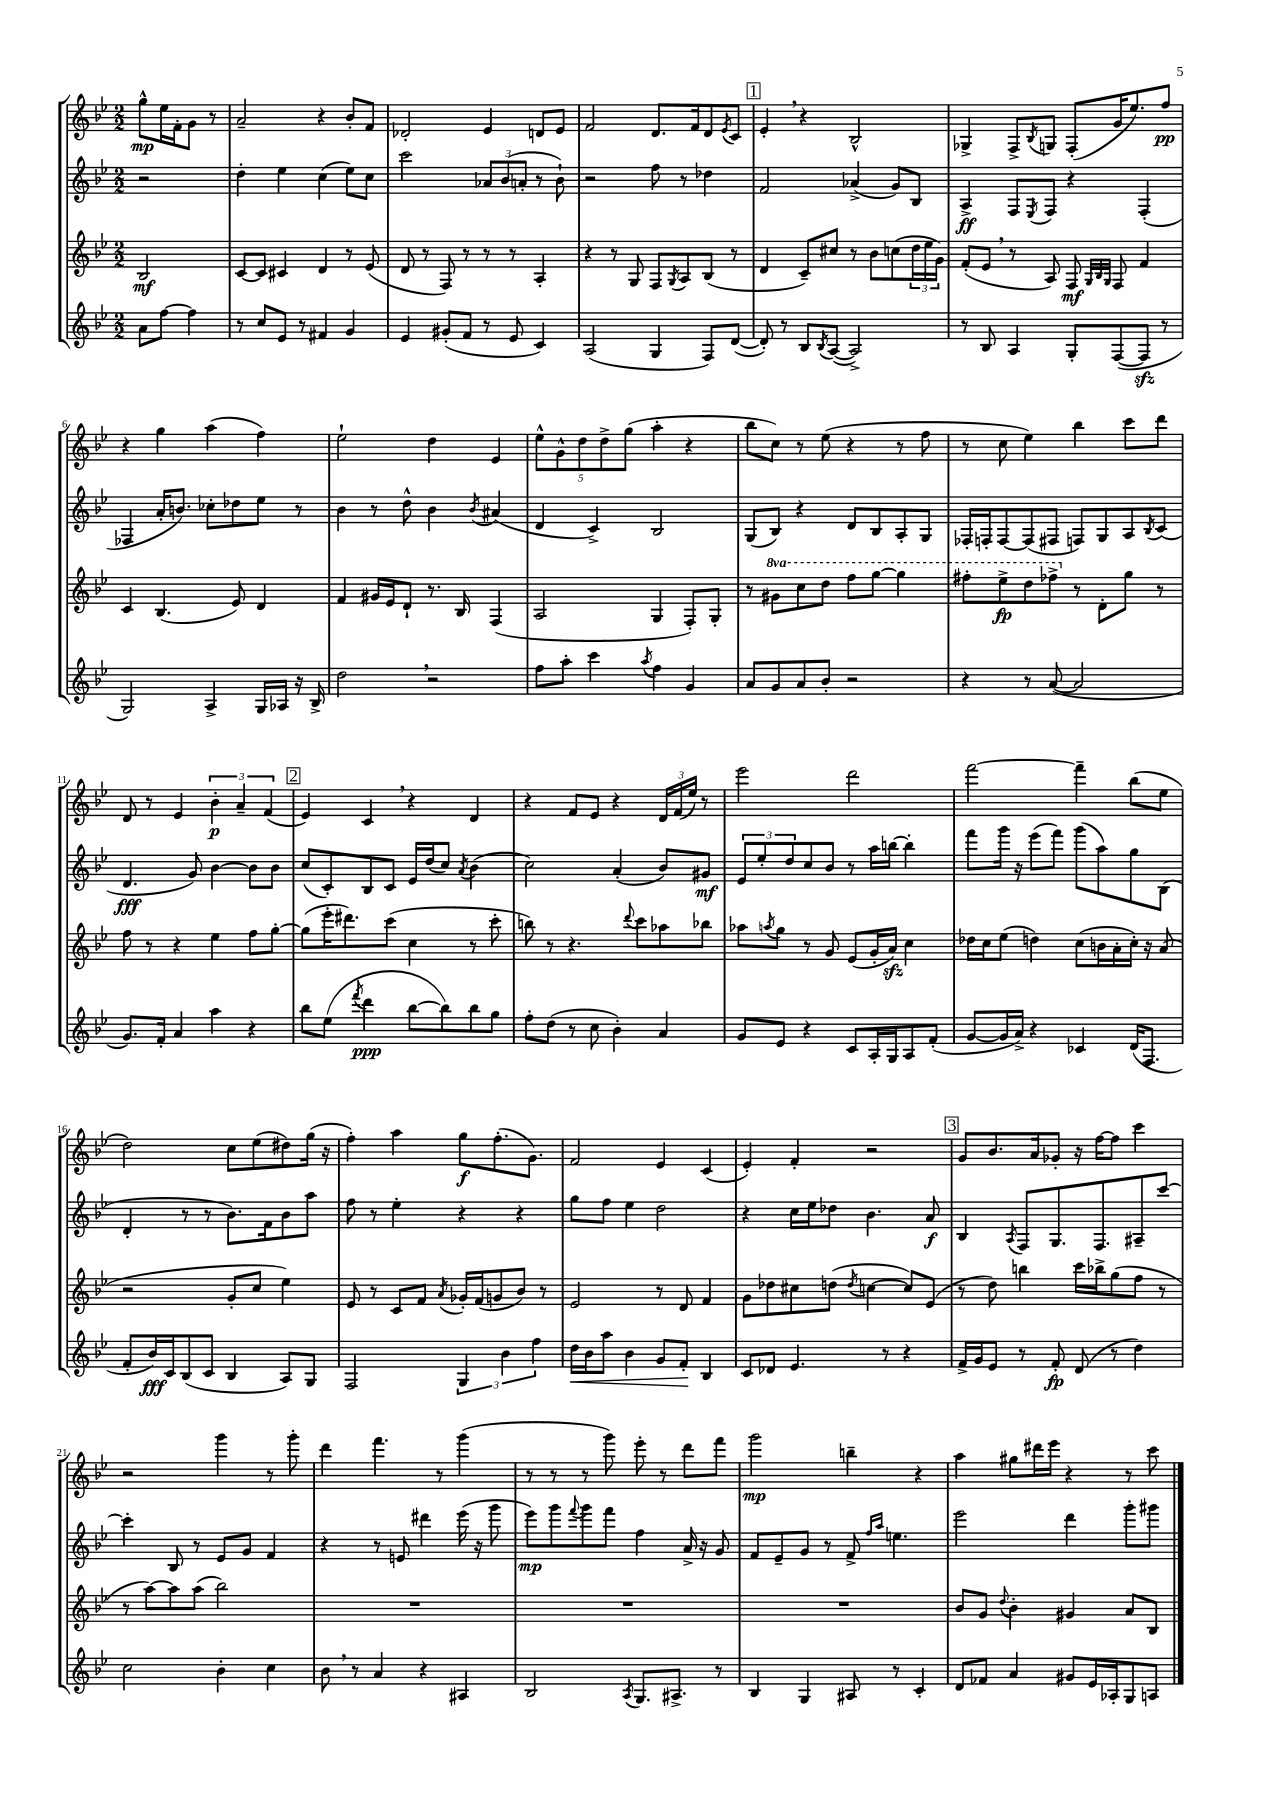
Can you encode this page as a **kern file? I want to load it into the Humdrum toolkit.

**kern	**kern	**kern	**kern
*staff4	*staff3	*staff2	*staff1
*clefG2	*clefG2	*clefG2	*clefG2
*k[b-e-]	*k[b-e-]	*k[b-e-]	*k[b-e-]
*M2/2	*M2/2	*M2/2	*M2/2
8a\L	2B-/	2r	8gg^^\L
[8ff\J	.	.	16ee-\L
.	.	.	16f'\J
4ff\]	.	.	8g\J
.	.	.	8r
=	=	=	=
8r	[8c/L	4dd'\	2a~/
8cc/L	8c/]J	.	.
8e-/J	4c#/	4ee-\	.
8r	.	.	.
4f#/	4d/	(4cc\	4r
4g/	8r	8ee-\L)	8b-'/L
.	(8e-/	8cc\J	8f/J
=	=	=	=
4e-/	8d/	2ccc\	2d-'/
.	8r	.	.
(8g#'/L	8F/)	.	.
8f/J	8r	.	.
8r	8r	12a-/L	4e-/
.	.	(12b-/	.
8e-/	8r	.	.
.	.	12a'/J	.
4c/)	4A'/	8r	8d/L
.	.	8b-`\)	8e-/J
=	=	=	=
(2A/	4r	2r	2f/
.	8r	.	.
.	8G/	.	.
4G/	8F/L	8ff\	8.d/L
.	8qG/	.	.
.	8A/	8r	.
.	.	.	16f/k
8F/L)	(8B-/J	4dd-\	8d/
.	.	.	8qe-/
([8d/J	8r	.	8c/J
=	=	=	=
8d'/])	4d/	2f/	4e-'/
8r	.	.	.
8B-/L	8c~/L)	.	4r
8qB-/	.	.	.
([8A/J	8cc#/J	.	.
2A^/])	8r	(4a-^/	2B-^^/
.	8b-\L	.	.
.	(8cc\	8g/L)	.
.	24dd\L	8B-/J	.
.	24ee-\	.	.
.	24g\JJ)	.	.
=	=	=	=
8r	(8f'/L	4A^/	4G-^/
8B-/	8e-/J	.	.
4A/	8r	8F/L	8F^/L
.	.	8qE-/	8qB-/
.	8A/)	8F/J	8G/J
8G'/L	8F/	4r	(8F'/L
.	32qqG/LLL	.	.
.	32qqB-/	.	.
.	32qqG/JJJ	.	.
([8F/	8F/	.	16g/K
.	.	.	8.ee-/)
8F/]J	4f/	(4F'/	.
8r	.	.	8ff/J
=	=	=	=
2G/)	4c/	4F-/	4r
.	(4.B-/	16a'/LK	4gg\
.	.	8.b/J)	.
4A^/	.	8cc-'\L	(4aa\
.	8e-/)	8dd-\	.
16G/LL	4d/	8ee-\J	4ff\)
16A-/JJ	.	.	.
16r	.	8r	.
16B-^/	.	.	.
=	=	=	=
2dd\	4f/	4b-\	2ee-`\
.	16g#/LL	8r	.
.	16e-/J	.	.
.	8d`/J	8dd^^\	.
2r	8.r	4b-\	4dd\
.	16B-/	.	.
.	.	8qb-/	.
.	(4F/	(4a#/	4e-/
=	=	=	=
8ff\L	2A/	4d/	10ee-^^\L
.	.	.	10g^^\
8aa'\J	.	.	.
.	.	.	10dd\
4ccc\	.	4c^/)	.
.	.	.	10dd^\
.	.	.	(10gg\J
8qaa/	.	.	.
4ff\	4G/	2B-/	4aa'\
4g/	8F'/L)	.	4r
.	8G'/J	.	.
=	=	=	=
8a/L	8r	(8G/L	8bb-\L
8g/	8gg#\L	8B-/J)	8cc\J)
8a/	8ccc\	4r	8r
8b-'/J	8ddd\J	.	(8ee-\
2r	8fff\L	8d/L	4r
.	[8ggg\J	8B-/	.
.	4ggg\]	8A'/	8r
.	.	8G/J	8ff\
=	=	=	=
4r	8fff#'\L	16F-'/LL	8r
.	.	16F'/J	.
.	8eee-^\	[8F/	8cc\
8r	8ddd\	(8F/]	4ee-\)
([8a/	8fff-^\J	8F#/J	.
2a/]	8r	8F/L)	4bb-\
.	8d'\L	8G/	.
.	8gg\J	8A/	8ccc\L
.	.	8qB-/	.
.	8r	(8c/J	8ddd\J
=	=	=	=
8.g/L)	8ff\	4.d/	8d/
.	8r	.	8r
16f'/Jk	.	.	.
4a/	4r	.	4e-/
.	.	8g/)	.
4aa\	4ee-\	[4b-\	6b-'\
.	.	.	6a~/
4r	8ff\L	8b-\]L	.
.	.	.	(6f/
.	[8gg'\J	8b-\J	.
=	=	=	=
8bb-\L	(8gg\]L	(8cc/L	4e-/)
(8ee-\J	16eee-'\K	8c'/)	.
.	8.ddd#\)	.	.
8qfff/	.	.	.
4ddd\	.	8B-/	4c/
.	(8ccc\J	8c/J	.
[8bb-\L	4cc\	16e-/LL	4r
.	.	(16dd/J	.
8bb-\])	.	8cc/J)	.
.	.	8qa/	.
8bb-\	8r	(4b-\	4d/
8gg\J	8ccc'\	.	.
=	=	=	=
8ff'\L	8bb\)	2cc\)	4r
(8dd\J	8r	.	.
8r	4.r	.	8f/L
8cc\	.	.	8e-/J
4b-'\)	.	(4a'/	4r
.	8qqddd/	.	.
.	8ccc\L	.	.
4a/	8aa-\	8b-/L)	24d/LL
.	.	.	(24f/
.	.	.	24ee-/JJ)
.	8bb-\J	8g#/J	8r
=	=	=	=
8g/L	8aa-\L	12e-/L	2eee-\
.	.	12ee-'/	.
.	8qaa/	.	.
8e-/J	8gg\J	.	.
.	.	12dd/	.
4r	8r	8cc/	.
.	8g/	8b-/J	.
8c/L	(8e-/L	8r	2ddd\
16A'/L	16g'/L	16aa\LL	.
16G/J	16a/JJ)	[16bb\JJ	.
8A/	4cc\	4bb'\]	.
(8f'/J	.	.	.
=	=	=	=
[8g/L	16dd-\LL	8fff\L	[2fff\
.	16cc\J	.	.
16g/]L	(8ee-\J	16ggg\Jk	.
16a^/JJ)	.	16r	.
4r	4dd\)	(8eee-\L	.
.	.	8fff\J)	.
4c-/	(8cc\L	(8ggg\L	4fff~\]
.	16b\L	8aa\)	.
.	16a'\	.	.
(16d/LK	16cc'\JJ)	8gg\	(8bb-\L
8.F/J	16r	.	.
.	(8a/	(8B-\J	8ee-\J
=	=	=	=
8f'/L	2r	4d'/	2dd\)
16b-/L)	.	.	.
16c/J	.	.	.
(8B-/	.	8r	.
8c/J	.	8r	.
4B-/	8g'/L	8.b-\L)	8cc\L
.	8cc/J	.	(8ee-\
.	.	16f\k	.
8A/L)	4ee-\)	8b-\	8dd#\)
8G/J	.	8aa\J	(16gg\Jk
.	.	.	16r
=	=	=	=
2F/	8e-/	8ff\	4ff'\)
.	8r	8r	.
.	8c/L	4ee-'\	4aa\
.	8f/J	.	.
.	8qa/	.	.
6G/	16g-'/LL	4r	8gg\L
.	(16f/J	.	.
.	8g/	.	(8.ff'\
6b-\	.	.	.
.	8b-/J)	4r	.
.	.	.	8.g\J)
6ff\	.	.	.
.	8r	.	.
=	=	=	=
16dd\LL	2e-/	8gg\L	2f/
16b-\J	.	.	.
8aa\J	.	8ff\J	.
4b-\	.	4ee-\	.
8g/L	8r	2dd\	4e-/
8f'/J	8d/	.	.
4B-/	4f/	.	(4c/
=	=	=	=
8c/L	8g\L	4r	4e-'/)
8d-/J	8dd-\	.	.
4.e-/	8cc#\	16cc\LL	4f'/
.	.	16ee-\J	.
.	(8dd\J	8dd-\J	.
.	8qdd/	.	.
.	[4cc\	4.b-\	2r
8r	.	.	.
4r	8cc/]L)	.	.
.	(8e-/J	8a/	.
=	=	=	=
16f^/LL	8r	4B-/	8g/L
16g/J	.	.	.
8e-/J	8dd\)	.	8.b-/
.	.	8qA/	.
8r	4bb\	8F/L	.
.	.	.	16a/k
8f'/	.	8.G/	8g-'/J
(8d/	16ccc\LL	.	16r
.	16bb-^\J	8.F/	[16ff\LK
8r	(8gg\	.	8ff\]J
4dd\)	8ff\J	8A#~/	4ccc\
.	8r	[8ccc/J	.
=	=	=	=
2cc\	8r	4ccc'\]	2r
.	[8aa\L)	.	.
.	8aa\]	8B-/	.
.	(8aa\J	8r	.
4b-'\	2bb-\)	8e-/L	4ggg\
.	.	8g/J	.
4cc\	.	4f/	8r
.	.	.	8ggg'\
=	=	=	=
8b-\	1r	4r	4ddd\
8r	.	.	.
4a/	.	8r	4.fff\
.	.	8e/	.
4r	.	4ddd#\	.
.	.	.	8r
4A#/	.	(16eee-\	(4ggg\
.	.	16r	.
.	.	8ggg\	.
=	=	=	=
2B-/	1r	8eee-\L)	8r
.	.	8ggg\	8r
.	.	8qqfff/	.
.	.	8ggg\	8r
.	.	8fff\J	8ggg\)
8qA/	.	.	.
8.G/L	.	4ff\	8eee-'\
.	.	.	8r
8.A#^/J	.	.	.
.	.	16a^/	8ddd\L
.	.	16r	.
8r	.	8g/	8fff\J
=	=	=	=
4B-/	1r	8f/L	2ggg\
.	.	8e-~/	.
4G/	.	8g/J	.
.	.	8r	.
8A#/	.	8f^/	4bb~\
.	.	16qqff/LL	.
.	.	16qqaa/JJ	.
8r	.	4.ee\	.
4c'/	.	.	4r
=	=	=	=
8d/L	8b-/L	2eee-\	4aa\
8f-/J	8g/J	.	.
.	8qqdd/	.	.
4a/	4b-'\	.	8gg#\L
.	.	.	16ddd#\L
.	.	.	16eee-\JJ
8g#/L	4g#/	4ddd\	4r
16e-/L	.	.	.
16A-'/J	.	.	.
8G/	8a/L	8ggg'\L	8r
8A/J	8B-/J	8ggg#\J	8ccc\
==	==	==	==
*-	*-	*-	*-
